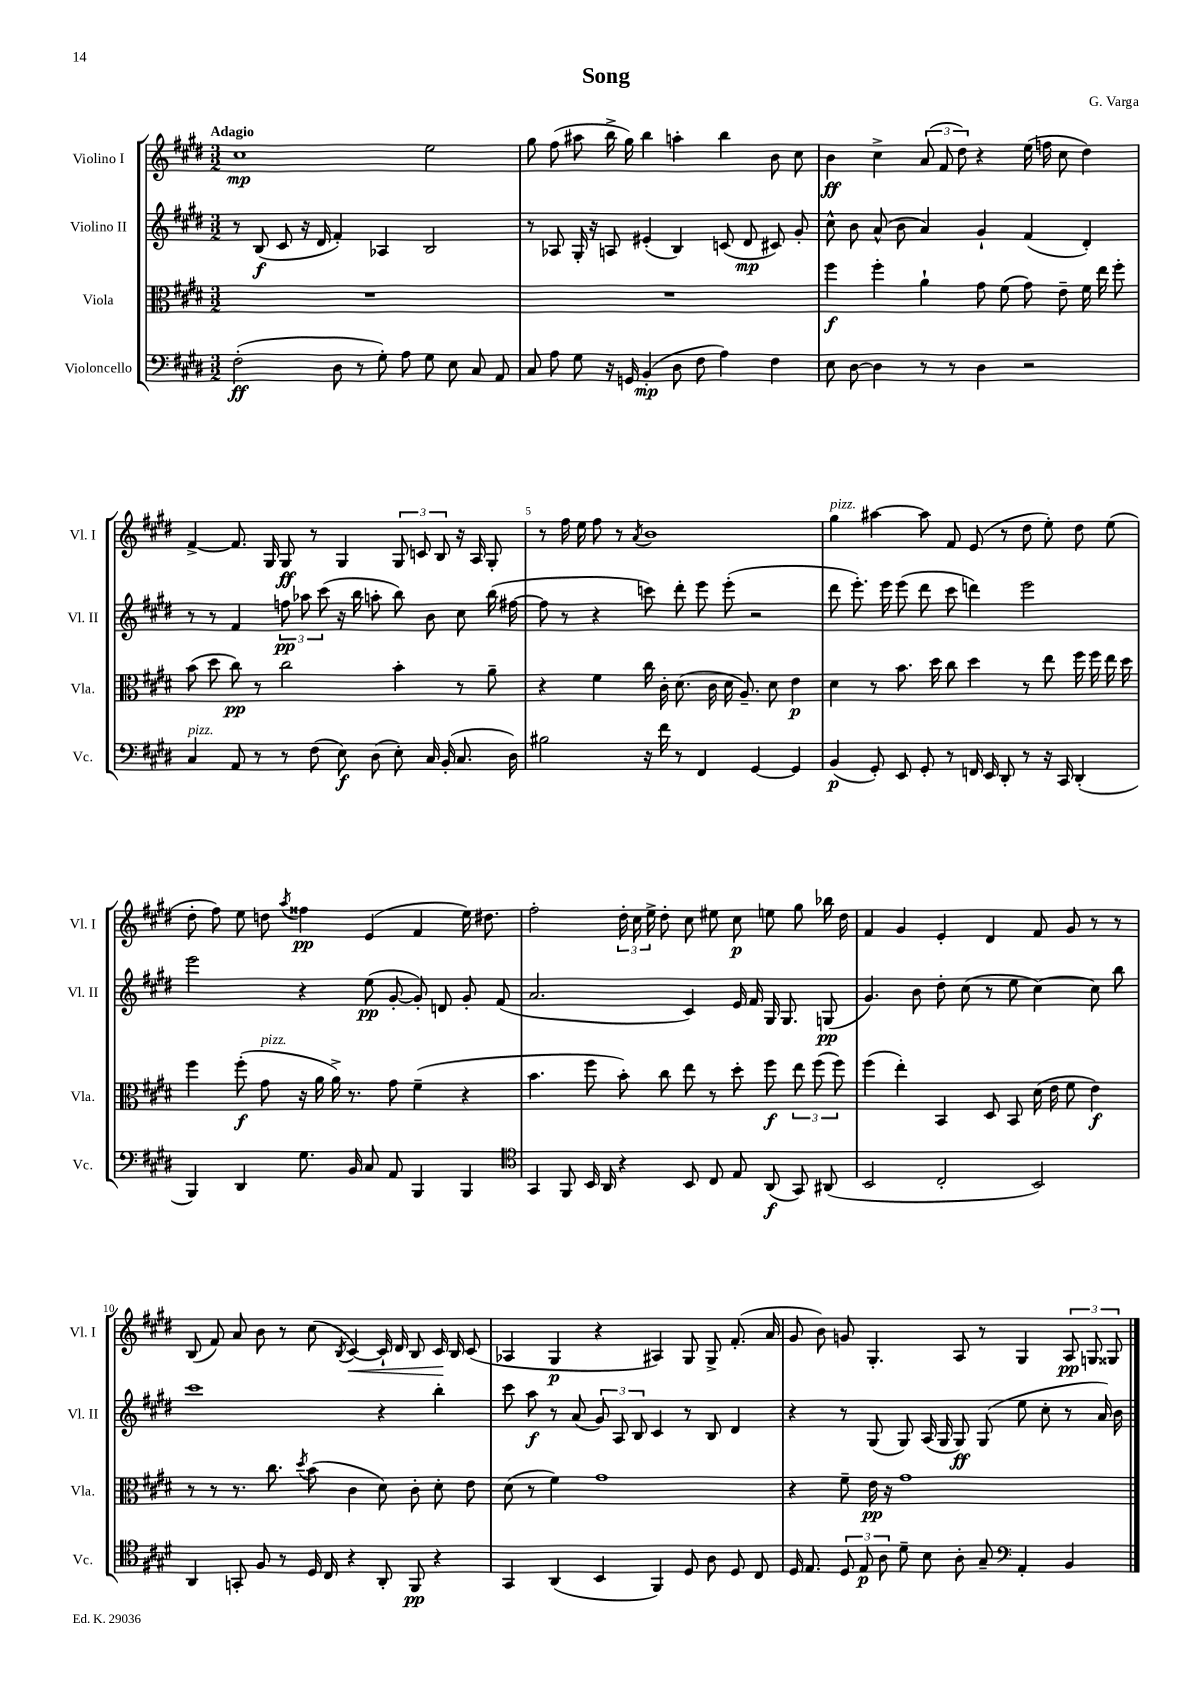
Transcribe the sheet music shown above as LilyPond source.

\header { title = "Song" composer = "G. Varga" }
<<
\new StaffGroup <<
\new Staff = "s0" \with { instrumentName = "Violino I" shortInstrumentName = "Vl. I" } {
    \clef treble \key e \major \numericTimeSignature \time 3/2 \tempo "Adagio"
    \autoBeamOff cis''1\mp e''2 |
    gis''8 fis''8( ais''8 b''16-> gis''16) b''4 a''4-. b''4 b'8 cis''8 |
    b'4\ff cis''4-> \tuplet 3/2 { a'8( fis'8 dis''8) } r4 e''16( f''16 cis''8 dis''4) |
    fis'4~-> fis'8. gis16 gis8\ff r8 gis4 \tuplet 3/2 { gis8 c'8 b8 } r16 a16 gis8-. |
    r8 fis''16 e''16 fis''8 r8 \acciaccatura { a'8 } b'1 |
    gis''4^\markup { \italic "pizz." } ais''4~ ais''8 fis'8 e'8( r8 dis''8 e''8-.) dis''8 e''8( |
    dis''8-. fis''8) e''8 d''8 \acciaccatura { a''8 } fisis''4\pp e'4( fis'4 e''16) dis''8. |
    fis''2-. \tuplet 3/2 { dis''16-. cis''16 e''16-> } dis''8-. cis''8 eis''8 cis''8\p e''8 gis''8 bes''16 dis''16 |
    fis'4 gis'4 e'4-. dis'4 fis'8 gis'8 r8 r8 |
    b8( fis'8) a'8 b'8 r8 cis''8( \acciaccatura { b8 } cis'4~\<) cis'16-! dis'16 b8 cis'16\! b16 cis'8( |
    aes4 gis4\p r4 ais4) gis8 gis8-> fis'8.-.( a'16 |
    gis'8 b'8) g'8 gis4.-. a8 r8 gis4 \tuplet 3/2 { a8\pp g8 gisis8 } \bar "|." |
}
\new Staff = "s1" \with { instrumentName = "Violino II" shortInstrumentName = "Vl. II" } {
    \clef treble \key e \major \numericTimeSignature \time 3/2
    \autoBeamOff r8 b8\f( cis'8 r16 dis'16 fis'4-.) aes4 b2 |
    r8 aes8 gis16-. r16 a8 eis'4-.( b4) c'8( dis'8\mp cis'8) gis'8-. |
    cis''8-^ b'8 a'8-^( b'8 a'4) gis'4-! fis'4( dis'4-.) |
    r8 r8 fis'4 \tuplet 3/2 { f''8\pp aes''8 cis'''8( } r16 b''16 a''8-. b''8) b'8 cis''8 b''16( fis''16~ |
    fis''8 r8 r4 c'''8) dis'''8-. e'''8 e'''8-.( r2 |
    dis'''8 e'''8.-.) e'''16 e'''8( dis'''8 cis'''8 d'''4) e'''2 |
    e'''2 r4 e''8\pp( gis'8~-. gis'8-.) d'8 gis'8-. fis'8( |
    a'2. cis'4) e'16 fis'16 gis16 gis8. g8\pp( |
    gis'4.) b'8 dis''8-. cis''8( r8 e''8 cis''4~) cis''8 b''8 |
    cis'''1 r4 b''4-. |
    cis'''8 a''8\f r8 a'8( \tuplet 3/2 { gis'8) a8 b8 } cis'4 r8 b8 dis'4 |
    r4 r8 gis8( gis8) a16( gis16 gis8\ff) gis8( e''8 cis''8-. r8 a'16) b'16 \bar "|." |
}
\new Staff = "s2" \with { instrumentName = "Viola" shortInstrumentName = "Vla." } {
    \clef alto \key e \major \numericTimeSignature \time 3/2
    \autoBeamOff R1. |
    R1. |
    fis''4\f fis''4-. a'4-! gis'8 fis'8( gis'8) e'8-- fis'16 e''16 fis''8-. |
    b'8( dis''8 cis''8\pp) r8 cis''2 b'4-. r8 a'8-- |
    r4 fis'4 cis''16 cis'16-. dis'8.( cis'16 dis'16 a8.--) dis'8 e'4\p |
    dis'4 r8 b'8. dis''16 cis''8 dis''4 r8 e''8 fis''16 fis''16 e''16 dis''16 |
    fis''4 fis''8-.\f( gis'8^\markup { \italic "pizz." } r16 a'16 a'16->) r8. gis'8 fis'4--( r4 |
    b'4. fis''8 b'8-.) cis''8 e''8 r8 dis''8-. fis''8\f \tuplet 3/2 { e''8 fis''8( fis''8) } |
    fis''4( e''4-.) b,4 dis8 b,8 dis'16( e'16 fis'8 e'4\f) |
    r8 r8 r8. cis''8. \acciaccatura { dis''8 } b'8( cis'4 dis'8) cis'8-. dis'8-. e'8 |
    dis'8( r8 fis'4) gis'1 |
    r4 fis'8-- e'16\pp r16 gis'1 \bar "|." |
}
\new Staff = "s3" \with { instrumentName = "Violoncello" shortInstrumentName = "Vc." } {
    \clef bass \key e \major \numericTimeSignature \time 3/2
    \autoBeamOff fis2-.\ff( dis8 r8 gis8-.) a8 gis8 e8 cis8 a,8 |
    cis8 a8 gis8 r16 g,16 b,4-.\mp( dis8 fis8 a4) fis4 |
    e8 dis8~ dis4 r8 r8 dis4 r2 |
    cis4^\markup { \italic "pizz." } a,8 r8 r8 fis8( e8\f) dis8( e8-.) cis16 b,16-.( cis8. dis16) |
    bis2 r16 fis'16 r8 fis,4 gis,4~ gis,4 |
    b,4\p( gis,8-.) e,8 gis,8-. r8 f,16 e,16 dis,8-. r8 r16 cis,16 dis,4-.( |
    b,,4) dis,4 gis8. b,16 cis8 a,8 b,,4 b,,4 |
    \clef tenor gis,4 fis,8 b,16 a,16 r4 b,8 cis8 e8 a,8\f( gis,8) ais,8( |
    b,2 cis2-. b,2) |
    a,4 g,8-. fis8 r8 dis16 cis16 r4 a,8-. fis,8\pp r4 |
    gis,4 a,4( b,4 fis,4) dis8 a8 dis8 cis8 |
    dis16 e8. \tuplet 3/2 { dis8 e8\p a8 } dis'8-- b8 a8-. gis8-- \clef bass a,4-. b,4 \bar "|." |
}
>>
>>
\layout { \context { \Score \override BarNumber.break-visibility = ##(#f #t #t) barNumberVisibility = #(every-nth-bar-number-visible 5) } }
